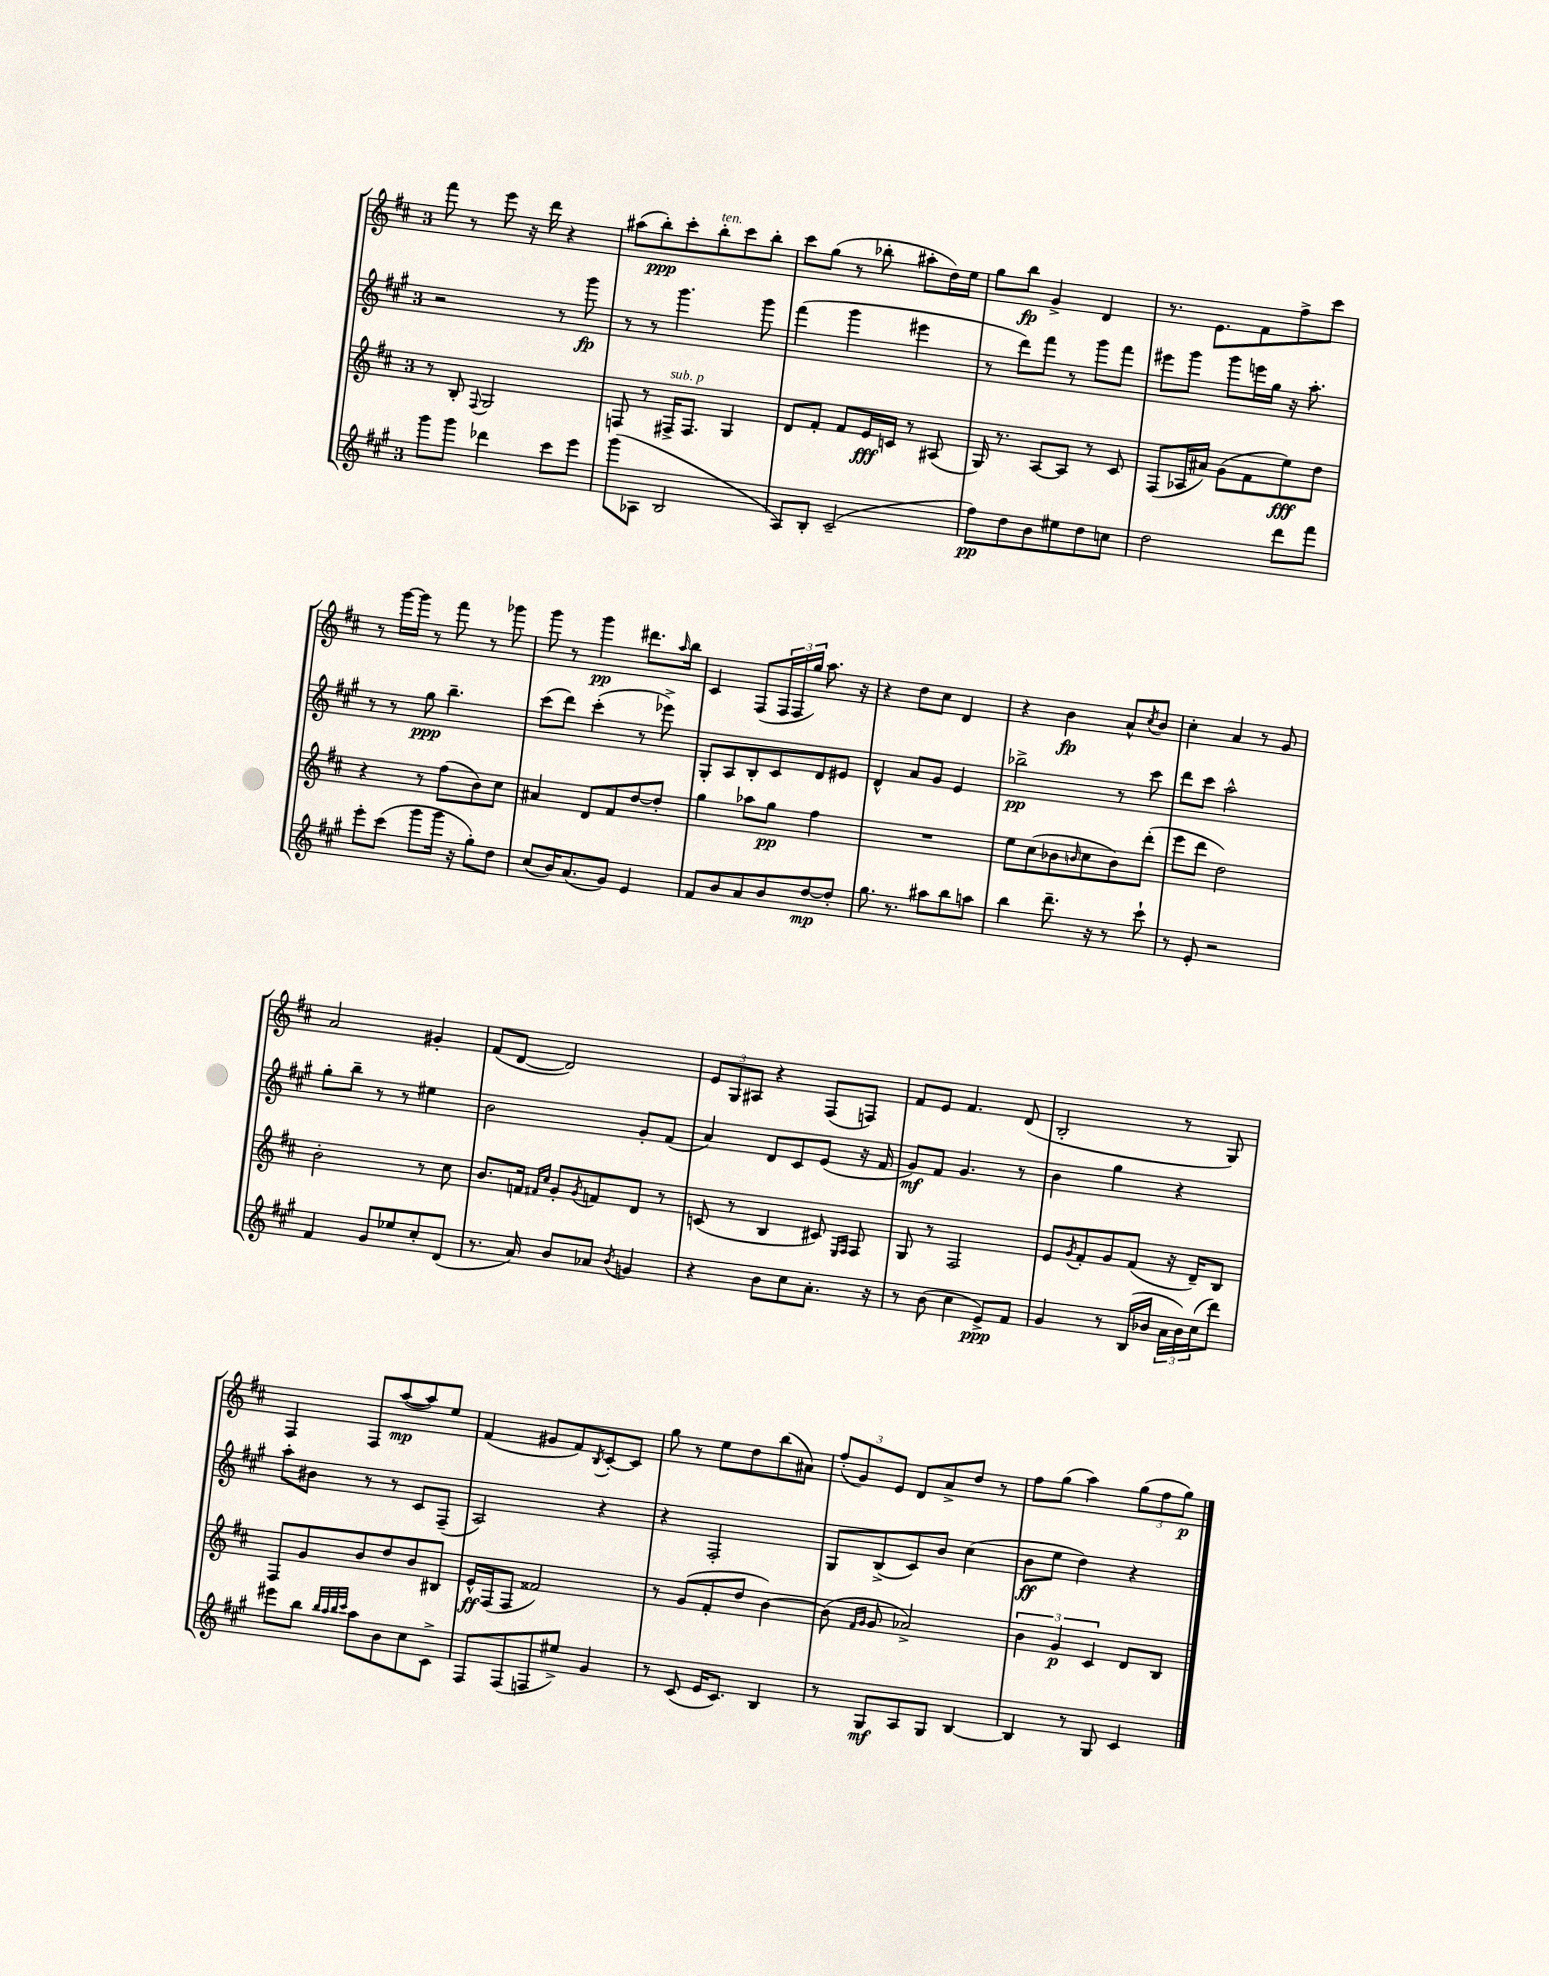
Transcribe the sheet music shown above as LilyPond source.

<<
\new StaffGroup <<
\new Staff = "s0" {
    \clef treble \key d \major \once \override Staff.TimeSignature.style = #'single-digit \time 3/4
    fis'''8 r8 e'''8 r16 d'''16 r4 |
    ais''8( b''8-.\ppp) cis'''8-. b''8-.^\markup { \italic "ten." } cis'''8 b''8-. |
    cis'''8 g''8( r8 bes''8-. ais''8-. d''16) e''16 |
    g''8 b''8\fp g'4-> d'4 |
    r8. e'8. fis'8 fis''8-> cis'''8 |
    r8 g'''16~ g'''16 r8 fis'''8 r8 ges'''8 |
    g'''8 r8 g'''4\pp dis'''8. \grace { a''16 } b''16 |
    cis'4 fis8( \tuplet 3/2 { fis16 fis16 g''16) } a''8. r16 |
    r4 d''8 cis''8 d'4 |
    r4 b'4\fp a'8-^ \acciaccatura { cis''8 } b'8 |
    cis''4-. a'4 r8 g'8 |
    a'2 gis'4-. |
    fis'8( d'8~ d'2) |
    \tuplet 3/2 { e'8 g8 ais8 } r4 fis8( f8) |
    fis'8 e'8 fis'4. d'8( |
    b2-. r8 g8) |
    fis4 fis8 a''8~\mp( a''8) e''8 |
    fis'4( gis'8 fis'8) \acciaccatura { b8 } cis'8~-. cis'8 |
    g''8 r8 e''8 d''8 b''8( ais'8) |
    \tuplet 3/2 { fis''8-.( g'8) e'8 } d'8 a'8-> d''8 r8 |
    fis''8 g''8( a''4) \tuplet 3/2 { g''8( fis''8 g''8\p) } \bar "|." |
}
\new Staff = "s1" {
    \clef treble \key a \major \once \override Staff.TimeSignature.style = #'single-digit \time 3/4
    r2 r8 gis'''8\fp |
    r8 r8 gis'''4. gis'''8 |
    fis'''4( gis'''4 eis'''4 |
    r8 d'''8) fis'''8 r8 gis'''8 fis'''8 |
    eis'''8 gis'''8 gis'''8 e'''16 gis''16 r16 a''8.-. |
    r8 r8 gis''8\ppp b''4.-- |
    cis'''8( d'''8) cis'''4-.( r8 ees'''8->) |
    gis8-. a8 b8-. cis'8 d'8 eis'8 |
    d'4-^ a'8 gis'8 e'4 |
    bes''2->\pp r8 cis'''8 |
    d'''8 cis'''8 a''2-^ |
    gis''8-. b''8-- r8 r8 eis''4 |
    b'2 gis'8-. fis'8( |
    a'4) d'8 cis'8 e'8( r16 fis'16 |
    gis'8\mf) fis'8 gis'4. r8 |
    b'4 gis''4 r4 |
    a''8-. bis'8 r8 r8 cis'8 fis8--( |
    a2) r4 |
    r4 fis2-. |
    gis8 b8->( cis'8) b'8 cis''4( |
    b'8\ff e''8 d''4) r4 \bar "|." |
}
\new Staff = "s2" {
    \clef treble \key d \major \once \override Staff.TimeSignature.style = #'single-digit \time 3/4
    r8 b8-. \appoggiatura { fis8 } g2 |
    f8 r8 fis16->^\markup { \italic "sub. p" } fis8. g4 |
    d'8 fis'8-. fis'8 e'16\fff c'16 r8 ais8( |
    g16) r8. a8~ a8 r8 cis'8 |
    fis8( aes16 ais'16) g'8( fis'8 e''8\fff) d''8 |
    r4 r8 fis''8( b'8) cis''8 |
    ais'4 d'8 fis'8 d''8~ d''8-. |
    g''4 aes''8 g''8\pp fis''4 |
    R2. |
    e''8 cis''8( bes'8 \grace { b'16 } cis''8 b'8) d'''8-.( |
    e'''8 d'''8 d''2) |
    b'2-. r8 cis''8 |
    b'8. f'16 \grace { fis'16 cis''16 } g'8-. \acciaccatura { g'8 } f'8 d'8 r8 |
    c'8( r8 b4 cis'8) \grace { e16 fis16 } fis8 |
    g8 r8 fis2 |
    e'8 \acciaccatura { g'8 } fis'8-. g'8 fis'8( r16 d'16--) b8 |
    fis8 g'8 b'8 d''8 b'8 bis8 |
    e'16-^\ff fis16( fis8 fisis'2) |
    r8 g'8( fis'8-. d''8 b'4~) |
    b'8( \grace { fis'16 g'16 } g'8 aes'2->) |
    \tuplet 3/2 { b'4 g'4\p cis'4 } d'8 b8 \bar "|." |
}
\new Staff = "s3" {
    \clef treble \key a \major \once \override Staff.TimeSignature.style = #'single-digit \time 3/4
    gis'''8 gis'''8 des'''4 cis'''8 e'''8 |
    gis'''8( aes8 b2 |
    a8) b8-. cis'2--( |
    fis''8\pp) d''8 b'8 eis''8 d''8 c''8 |
    d''2 d'''8 fis'''8 |
    e'''8-. cis'''8( gis'''8 gis'''16 r16 gis''8-.) d''8 |
    cis''8( b'16) a'8.( gis'8) e'4 |
    fis'8 b'8 a'8 b'8 d''8~\mp d''8-. |
    gis''8. r8. ais''8 b''8 a''8 |
    b''4 d'''8.-- r16 r8 cis'''8-! |
    r8 e'8-. r2 |
    fis'4 gis'8 ees''8 cis''8-. d'8( |
    r8. a'16) b'8 aes'8 \acciaccatura { b'8 } g'4 |
    r4 b'8 cis''8 a'8.-. r16 |
    r8 b'8( cis''4 e'8->\ppp) fis'8 |
    gis'4 r8 b16( bes'16 \tuplet 3/2 { a'16 bes'16) cis''16( } d'''8) |
    eis'''8 b''8 \grace { b''32 a''32 b''32 cis'''32 } a''8 b'8 cis''8 cis'8-> |
    fis8 fis8( f8 eis''8->) gis'4 |
    r8 cis'8( e'16 cis'8.) b4 |
    r8 gis8\mf a8 gis8 b4~ |
    b4 r8 gis8 cis'4 \bar "|." |
}
>>
>>
\layout { \context { \Score \remove "Bar_number_engraver" } }
